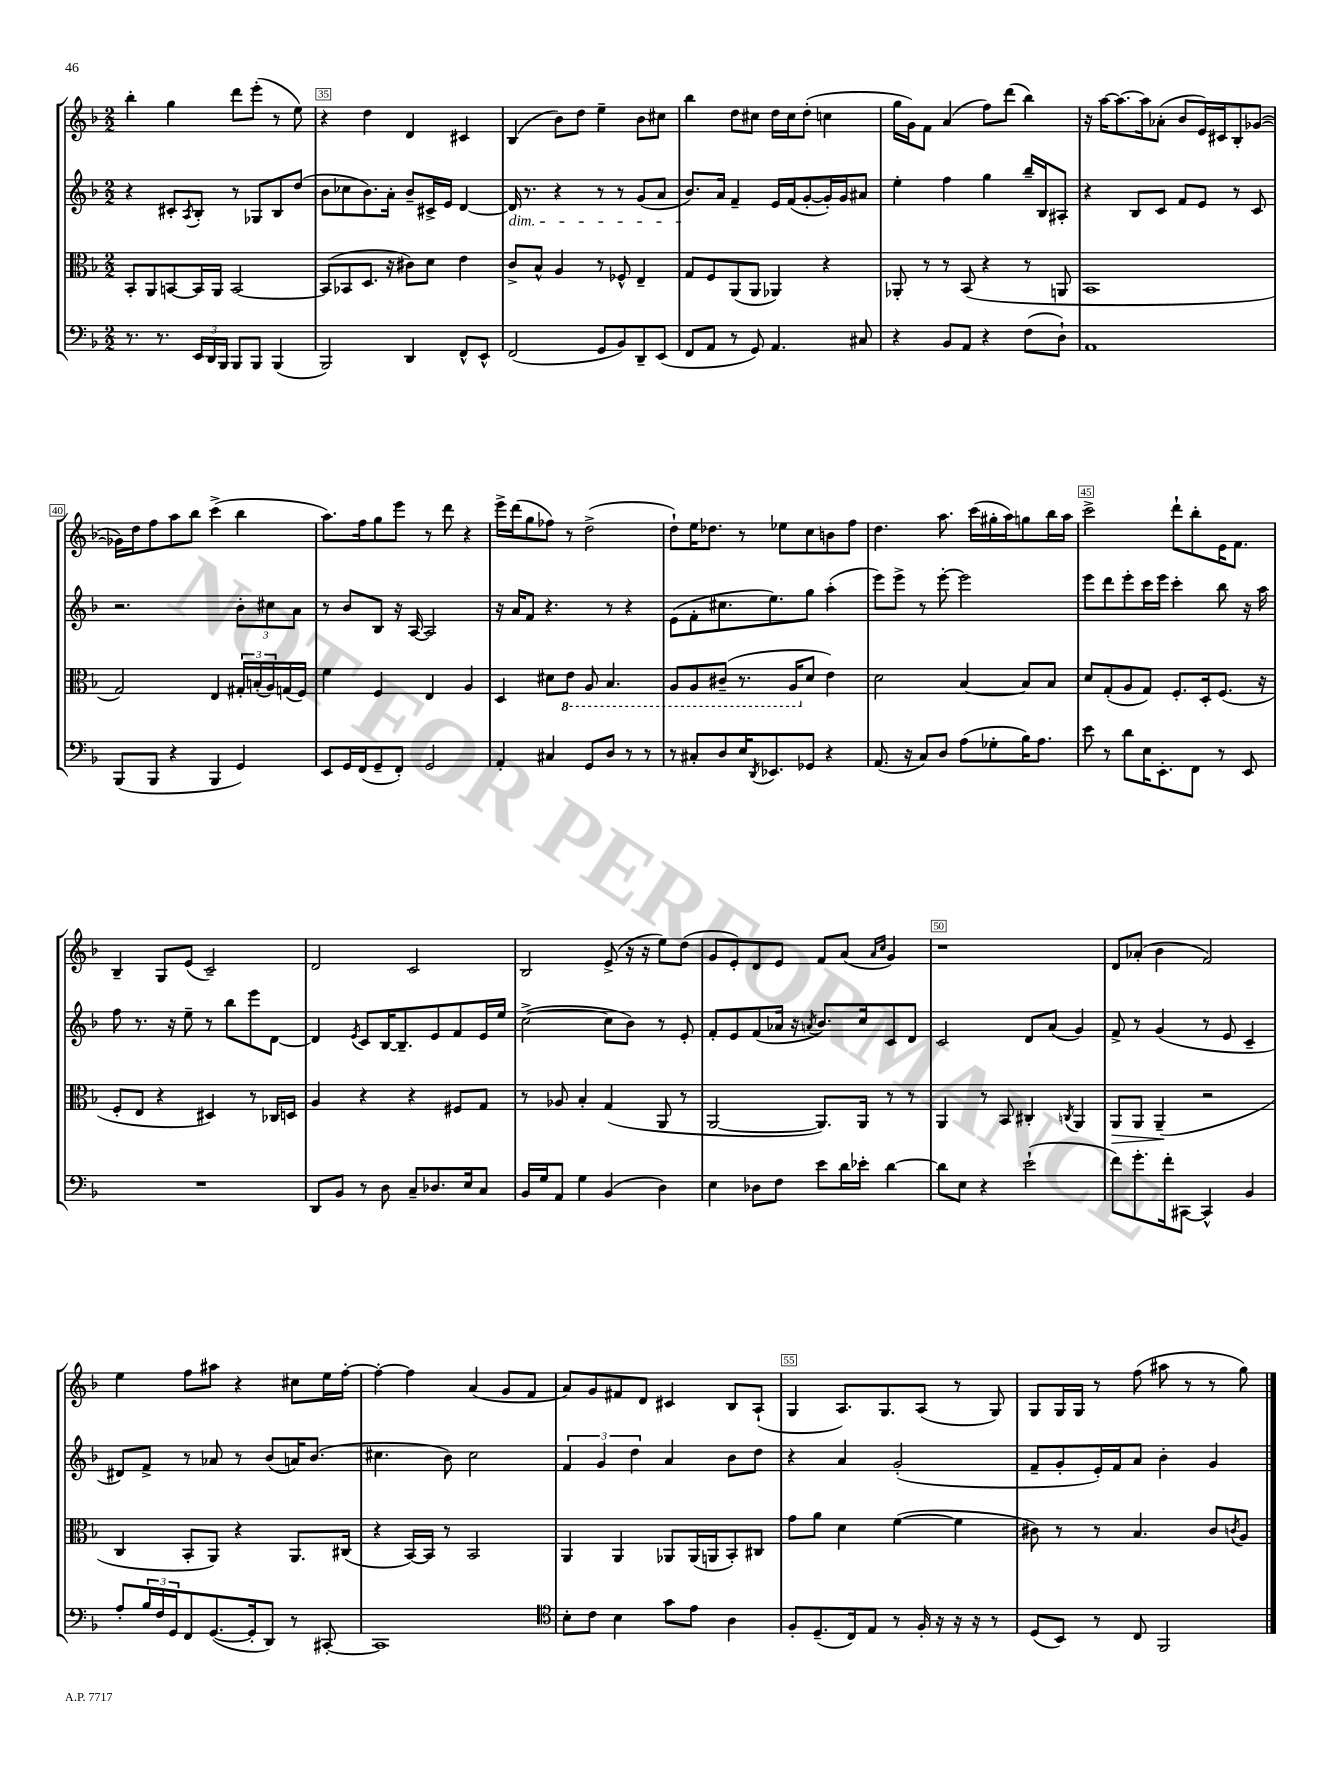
<<
\new StaffGroup <<
\new Staff = "s0" {
    \clef treble \key f \major \numericTimeSignature \time 2/2
    bes''4-. g''4 d'''8 e'''8-.( r8 e''8) |
    r4 d''4 d'4 cis'4 |
    bes4( bes'8) d''8 e''4-- bes'8 cis''8 |
    bes''4 d''8 cis''8 d''16 cis''16 d''8-.( c''4 |
    g''16 g'16) f'8 a'4( f''8) d'''8( bes''4) |
    r16 a''16~ a''8.~ a''16 aes'8-.( bes'8 e'16) cis'16 bes8-. ges'8~( |
    ges'16) d''16 f''8 a''8 bes''8 c'''4->( bes''4 |
    a''8.) f''16 g''8 e'''8 r8 d'''8 r4 |
    e'''16-> d'''16( g''8 fes''8) r8 d''2->( |
    d''8-!) e''16 des''8. r8 ees''8 c''8 b'8 f''8 |
    d''4. a''8. c'''16( gis''16-. a''16) g''8 bes''16 a''16 |
    c'''2-> d'''8-! bes''8-. e'16 f'8. |
    bes4-- g8 e'8( c'2--) |
    d'2 c'2 |
    bes2 e'8->( r16 r16 e''8) d''8( |
    g'8 e'8-.) d'8 e'8 f'8 a'8( \grace { a'16 c''16 } g'4) |
    r1 |
    d'8 aes'8-.( bes'4 f'2) |
    e''4 f''8 ais''8 r4 cis''8 e''16 f''16~-. |
    f''4~-. f''4 a'4( g'8 f'8 |
    a'8) g'8 fis'8 d'8 cis'4 bes8 a8-!( |
    g4 a8.) g8. a8( r8 g8) |
    g8 g16 g16 r8 f''8( ais''8 r8 r8 g''8) \bar "|." |
}
\new Staff = "s1" {
    \clef treble \key f \major \numericTimeSignature \time 2/2
    r4 cis'8-. \acciaccatura { a8 } bes8-. r8 ges8 bes8 d''8( |
    bes'8 ces''8 bes'8.) a'16-. bes'8-- cis'16-> e'16 d'4~ |
    d'16\dim r8. r4 r8 r8 g'8( a'8 |
    bes'8.\!) a'16 f'4-- e'16 f'16( g'8~-. g'16-.) g'16 ais'8 |
    e''4-. f''4 g''4 bes''16-- bes16 ais8-. |
    r4 bes8 c'8 f'8 e'8 r8 c'8 |
    r2. \tuplet 3/2 { bes'8-. cis''8 a'8 } |
    r8 bes'8 bes8 r16 a16~ a2 |
    r16 a'16 f'8 r4. r8 r4 |
    e'8( f'8-. cis''8. e''8.) g''8 a''4-.( |
    e'''8) e'''8-> r8 e'''8~-. e'''2 |
    e'''8 d'''8 e'''8-. c'''16 e'''16 c'''4-. bes''8 r16 a''16 |
    f''8 r8. r16 e''8-- r8 bes''8 e'''8 d'8~ |
    d'4 \acciaccatura { e'8 } c'8 bes16~ bes8.-- e'8 f'8 e'16 e''16 |
    c''2~->( c''8 bes'8) r8 e'8-. |
    f'8-. e'8 f'8( aes'16 r16 \acciaccatura { a'8 } bes'8.) c''16 c'8 d'8 |
    c'2 d'8 a'8( g'4) |
    f'8-> r8 g'4( r8 e'8 c'4-- |
    dis'8) f'8-> r8 aes'8 r8 bes'8( a'16) bes'8.( |
    cis''4. bes'8) cis''2 |
    \tuplet 3/2 { f'4 g'4 d''4 } a'4 bes'8 d''8 |
    r4 a'4 g'2-.( |
    f'8-- g'8-. e'16-.) f'16 a'8 bes'4-. g'4 \bar "|." |
}
\new Staff = "s2" {
    \clef alto \key f \major \numericTimeSignature \time 2/2
    bes,8-. a,8 b,8~ b,16 a,16 b,2~ |
    b,8( bes,8 d8. r16 cis'8) d'8 e'4 |
    c'8-> bes8-^ a4 r8 fes8-^ e4-- |
    g8 f8 a,8( a,8 aes,4) r4 |
    aes,8-. r8 r8 bes,8( r4 r8 a,8 |
    bes,1 |
    g2) e4 \tuplet 3/2 { gis16-. b16-.( a16) } g16( f16) |
    f'4 f4 e4 a4 |
    d4 dis'8 \ottava #-1 e8 a,8 bes,4. |
    a,8 a,8 cis8--( r8. a,16 \ottava #0 d'8 e'4) |
    d'2 bes4~ bes8 bes8 |
    d'8 g8-.( a8 g8) f8.-. d16-. f8.( r16 |
    f8-. e8 r4 dis4) r8 ces16 d16 |
    a4 r4 r4 fis8 g8 |
    r8 aes8 bes4-. g4( a,8 r8 |
    a,2~ a,8.) a,16 r8 r8 |
    a,4 r8 bes,8 cis4-. \acciaccatura { c8 } a,4 |
    a,8\> a,8 a,4--\!( r2 |
    c4 bes,8-. a,8) r4 a,8. cis16( |
    r4 bes,16~) bes,16 r8 bes,2 |
    a,4 a,4 aes,8 aes,16( a,16 bes,8-.) cis8 |
    g'8 a'8 d'4 f'4~( f'4 |
    cis'8) r8 r8 bes4. cis'8 \acciaccatura { c'8 } a8 \bar "|." |
}
\new Staff = "s3" {
    \clef bass \key f \major \numericTimeSignature \time 2/2
    r8. r8. \tuplet 3/2 { e,16 d,16 bes,,16 } bes,,8 bes,,8 bes,,4( |
    bes,,2) d,4 f,8-^ e,8-^ |
    f,2( g,8 bes,8) d,8-- e,8( |
    f,8 a,8 r8 g,8) a,4. cis8 |
    r4 bes,8 a,8 r4 f8( d8-!) |
    a,1 |
    bes,,8( bes,,8 r4 bes,,4 g,4) |
    e,8 g,16 f,16( g,8-- f,8-.) g,2 |
    a,4-. cis4 g,8 d8 r8 r8 |
    r8 cis8-. d8 e16 \acciaccatura { d,8 } ees,8. ges,8 r4 |
    a,8.( r16 c8) d8 a8( ges8-. bes16) a8. |
    e'8 r8 d'8 e16 e,8.-. f,8 r8 e,8 |
    R1 |
    d,8 bes,8 r8 d8 c8-- des8. e16 c8 |
    bes,16 g16 a,8 g4 bes,4( d4) |
    e4 des8 f8 e'8 d'16 ees'16-. d'4~ |
    d'8 e8 r4 e'2-!( |
    f'8) g'8.-. f'16-. cis,8~ cis,4-^ bes,4 |
    a8-. \tuplet 3/2 { bes16 f16 g,16 } f,8 g,8.~( g,16-. d,8) r8 cis,8~-. |
    cis,1 |
    \clef tenor bes8-. c'8 bes4 g'8 e'8 a4 |
    f8-. d8.--( c16) e8 r8 f16-. r16 r16 r16 r8 |
    d8( bes,8) r8 c8 f,2 \bar "|." |
}
>>
>>
\layout { \context { \Score currentBarNumber = #34 \override BarNumber.break-visibility = ##(#f #t #t) barNumberVisibility = #(every-nth-bar-number-visible 5) \override BarNumber.stencil = #(make-stencil-boxer 0.1 0.3 ly:text-interface::print) } }
